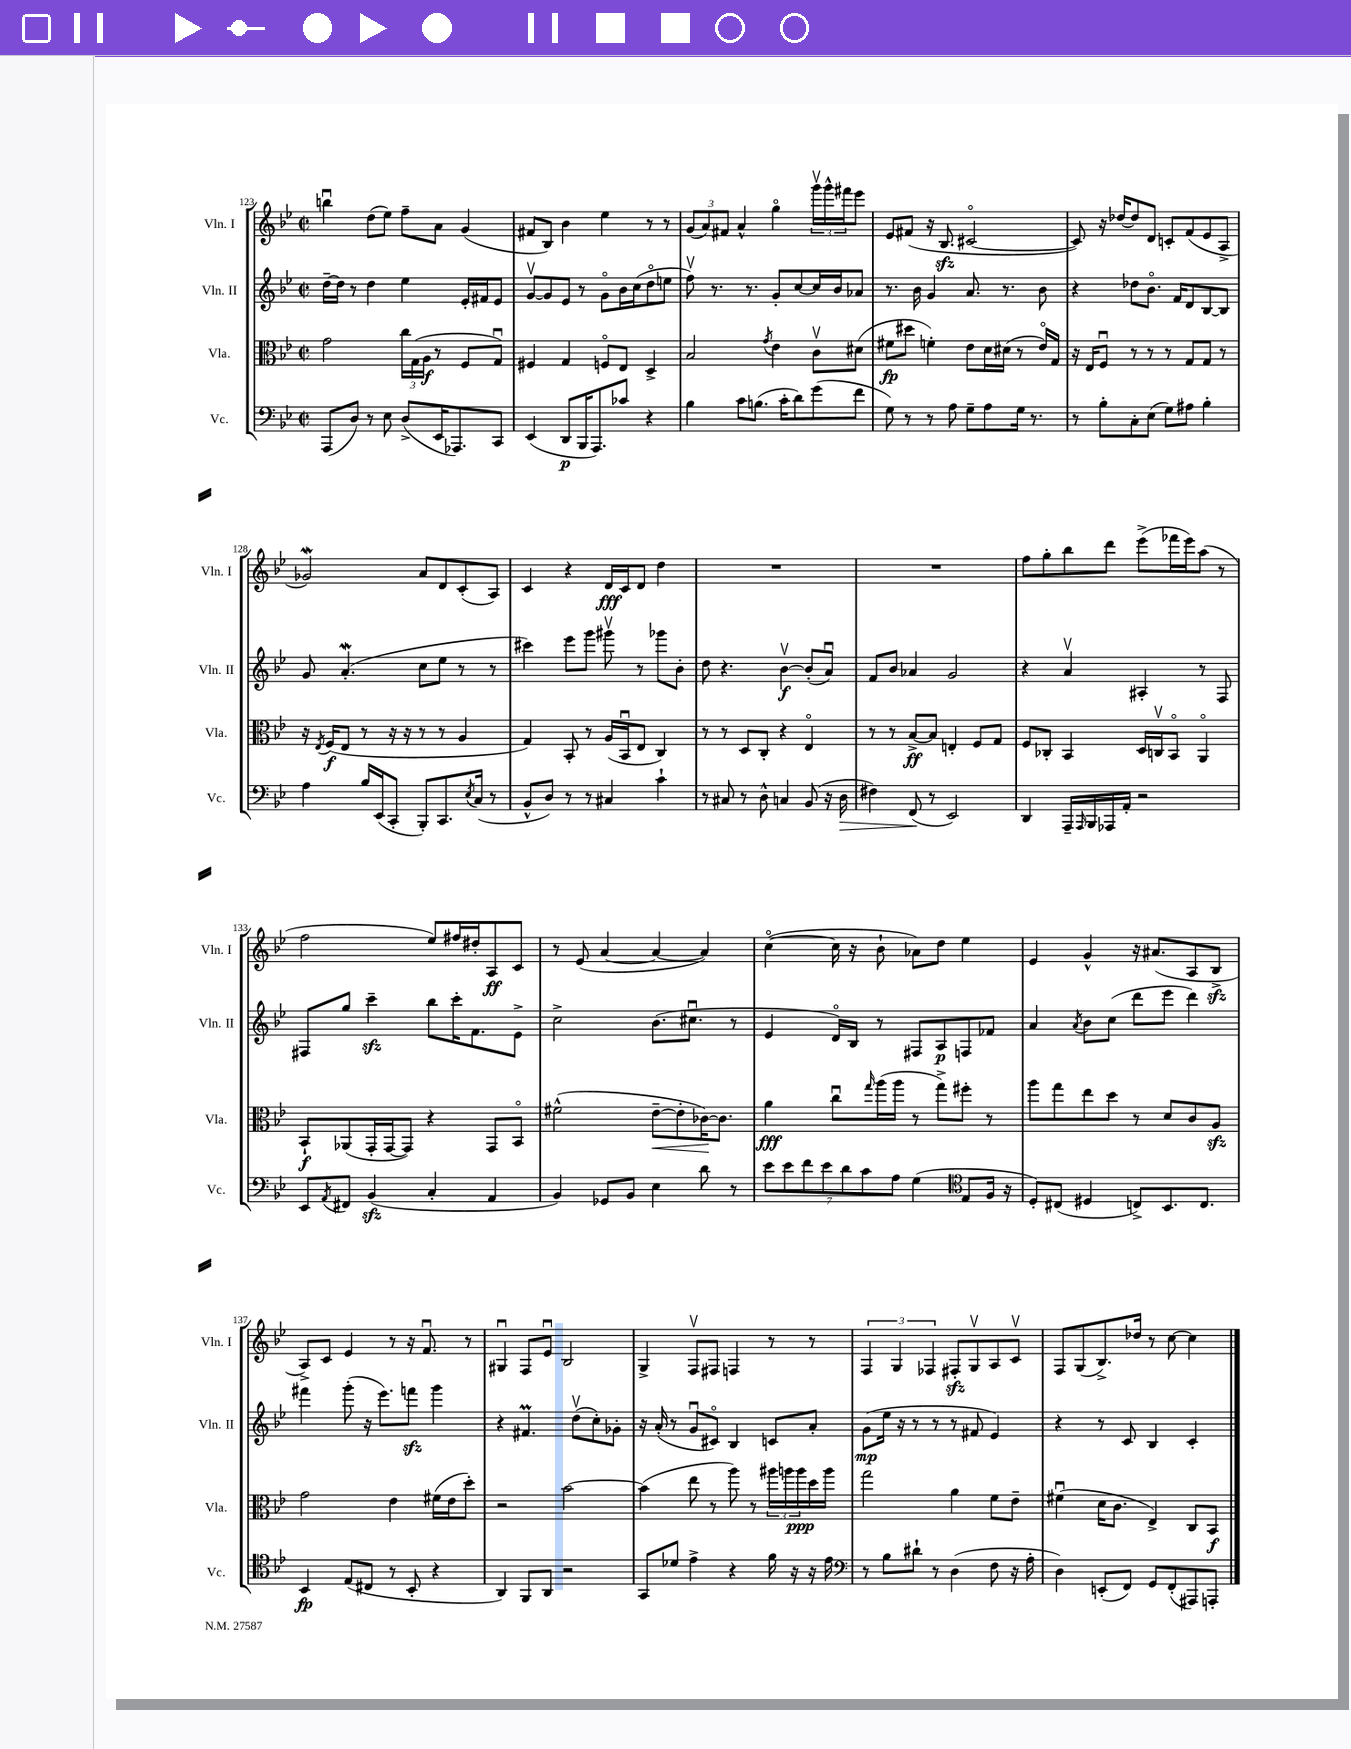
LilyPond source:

<<
\new StaffGroup <<
\new Staff = "s0" \with { instrumentName = "Vln. I" shortInstrumentName = "Vln. I" } {
    \clef treble \key bes \major \defaultTimeSignature \time 2/2
    b''4\downbow d''8( ees''8) f''8-- a'8 g'4( |
    fis'8 bes8) bes'4 ees''4 r8 r8 |
    \tuplet 3/2 { g'8( a'8) fis'8 } a'4-^ g''4\flageolet \tuplet 3/2 { g'''16\upbow g'''16-^ fis'''16 } ees'''8 |
    ees'8 fis'8( r16 bes8.\sfz cis'2~\flageolet |
    cis'8) r16 des''16~ des''8 d'8 c'8-. f'8( ees'8 a8-> |
    ges'2\mordent) a'8 d'8 c'8-.( a8) |
    c'4 r4 d'16\fff c'16 d'8 d''4 |
    R1 |
    R1 |
    f''8 g''8-. bes''8 d'''8 ees'''8->( fes'''16 ees'''16) a''8( r8 |
    f''2 ees''8) fis''16 dis''16-. a8\ff c'8 |
    r8 ees'8( a'4~ a'4~ a'4) |
    c''4~\flageolet( c''16 r16 bes'8-! aes'8) d''8 ees''4 |
    ees'4 g'4-^ r16 ais'8.( a8 bes8->\sfz |
    a8->) c'8 ees'4 r8 r16 f'8.\downbow r8 |
    gis4\downbow f8 ees'8\downbow bes2 |
    g4-> f8\upbow fis8 f4 r8 r8 |
    \tuplet 3/2 { f4 g4 fes4 } fis8-.\sfz g8\upbow a8 c'8\upbow |
    f8 g8( bes8.->) des''16 r8 c''8~ c''4 \bar "|." |
}
\new Staff = "s1" \with { instrumentName = "Vln. II" shortInstrumentName = "Vln. II" } {
    \clef treble \key bes \major \defaultTimeSignature \time 2/2
    d''16~-- d''16 r8 d''4 ees''4 ees'16-. fis'16 ees'8 |
    g'8~\upbow g'8 ees'8 r8 g'8\flageolet bes'16 c''16( d''8\flageolet e''8 |
    f''8\upbow) r8. r8. g'8-. c''8~ c''16 bes'16 aes'8 |
    r8. bes'16 g'4 a'8. r8. bes'8 |
    r4 des''8 bes'8.\flageolet f'16 d'8 bes8~ bes8 |
    g'8 a'4.-.\mordent( c''8 ees''8 r8 r8 |
    cis'''4) ees'''8 g'''8 gis'''8\upbow r8 ges'''8 bes'8-. |
    d''8 r4. bes'4~\upbow\f bes'8-.( a'8\downbow) |
    f'8 bes'8 aes'4 g'2 |
    r4 a'4\upbow ais4-. r8 f8 |
    fis8 g''8 c'''4--\sfz bes''8 c'''16-. f'8. ees'8-> |
    c''2-> bes'8.( cis''8.\downbow r8 |
    ees'4 d'16\flageolet) bes16 r8 fis8 a8\p f8 fes'8 |
    a'4 \acciaccatura { a'8 } bes'8 c''8( d'''8 ees'''8 d'''4) |
    fis'''4 g'''8-.( r16 ees'''8.) f'''8\sfz g'''4 |
    r4 fis'4.\prall d''8\upbow( c''8-.) ges'8-. |
    r16 a'16-.( r8 g'8\downbow cis'8\flageolet) bes4 c'8 a'8-. |
    g'8\mp( ees''16 r16 r8 r8 r8 fis'8 ees'4) |
    r4 r8 c'8 bes4 c'4-. \bar "|." |
}
\new Staff = "s2" \with { instrumentName = "Vla." shortInstrumentName = "Vla." } {
    \clef alto \key bes \major \defaultTimeSignature \time 2/2
    g'2 \tuplet 3/2 { c''16 g16( a16\f } r8 f8 g8\downbow) |
    fis4 g4 f8\flageolet ees8 d4-> |
    bes2 \acciaccatura { g'8 } ees'4 c'8\upbow dis'8( |
    fis'8\fp dis''8 f'4-.) ees'8 d'16 dis'16( r8 ees'16\flageolet) g16 |
    r16 ees16 f8\downbow r8 r8 r8 g8 g8 r8 |
    r16 \acciaccatura { ees8 } f16\f( ees8 r8 r16 r16 r8 r8 a4 |
    g4) bes,8-. r8 a16( bes,16\downbow ees8 c4) |
    r8 r8 d8 c8-. r4 ees4\flageolet |
    r8 r8 bes8~->\ff bes8 e4-. f8 g8 |
    f8 ces8-. bes,4 d16 c16\upbow bes,8\flageolet a,4\flageolet |
    bes,8-!\f aes,8( g,16-. g,16~ g,8) r4 g,8 bes,8\flageolet |
    fis'2-^( ees'8~--\< ees'8-. ces'16~\!) ces'8. |
    a'4\fff c''8\downbow \grace { g''16 } a''16( a''16 r8 g''8->) fis''8-. r8 |
    a''8 g''8 ees''8 d''8 r8 d'8 c'8 a8\sfz |
    g'2 ees'4 fis'16( ees'16 d''8-.) |
    r2 bes'2~ |
    bes'4( ees''8 r8 a''8) r8 \tuplet 3/2 { ais''16 a''16 a''16\ppp } d''16 a''16 |
    g''2 a'4 f'8 ees'8-- |
    fis'4\downbow( d'16 c'8. ees4->) c8 bes,8\f \bar "|." |
}
\new Staff = "s3" \with { instrumentName = "Vc." shortInstrumentName = "Vc." } {
    \clef bass \key bes \major \defaultTimeSignature \time 2/2
    a,,8( d8) r8 ees8 d8->( ees,16 aes,,8.) c,8 |
    ees,4( d,8\p bes,,16 a,,8.) ces'8 r4 |
    bes4 c'8 b8.( c'16-. d'8) g'8( f'8 |
    g8) r8 r8 a8 g8-- a8 g16 r8. |
    r8 bes8-. c8-. ees8( g8) ais8 bes4-. |
    a4 bes16 ees,16( c,8-. bes,,8-.) c,8. \acciaccatura { ees8 } c16( r8 |
    bes,8-^ d8) r8 r8 cis4 c'4-! |
    r8 cis8 r8 d8-^ c4 bes,8( r16 d16\> |
    fis4) f,8\!( r8 ees,2) |
    d,4 a,,16-- \grace { a,,16 } bes,,16 aes,,16 a,16-. r2 |
    ees,8 \acciaccatura { a,8 } fis,8 bes,4\sfz( c4-. a,4 |
    bes,4) ges,8 bes,8 ees4 d'8 r8 |
    \tuplet 7/4 { ees'8 ees'8 f'8 ees'8 d'8 c'8 a8 } g4( \clef tenor ees8 f16 r16 |
    d8-.) cis8( dis4 c8->) bes,8. c8. |
    bes,4\fp ees8( cis8 r8 bes,8-. r4 |
    a,4) f,8 a,8 r2 |
    g,8 des'8 ees'4-> r4 f'16 r16 r16 ees'16 |
    \clef bass r8 bes8 dis'8-! r8 d4( f8 r16 a16-. |
    d4) e,8-.( f,8) g,8 f,8-.( ais,,8) a,,8-. \bar "|." |
}
>>
>>
\layout { \context { \Score currentBarNumber = #123 } }
